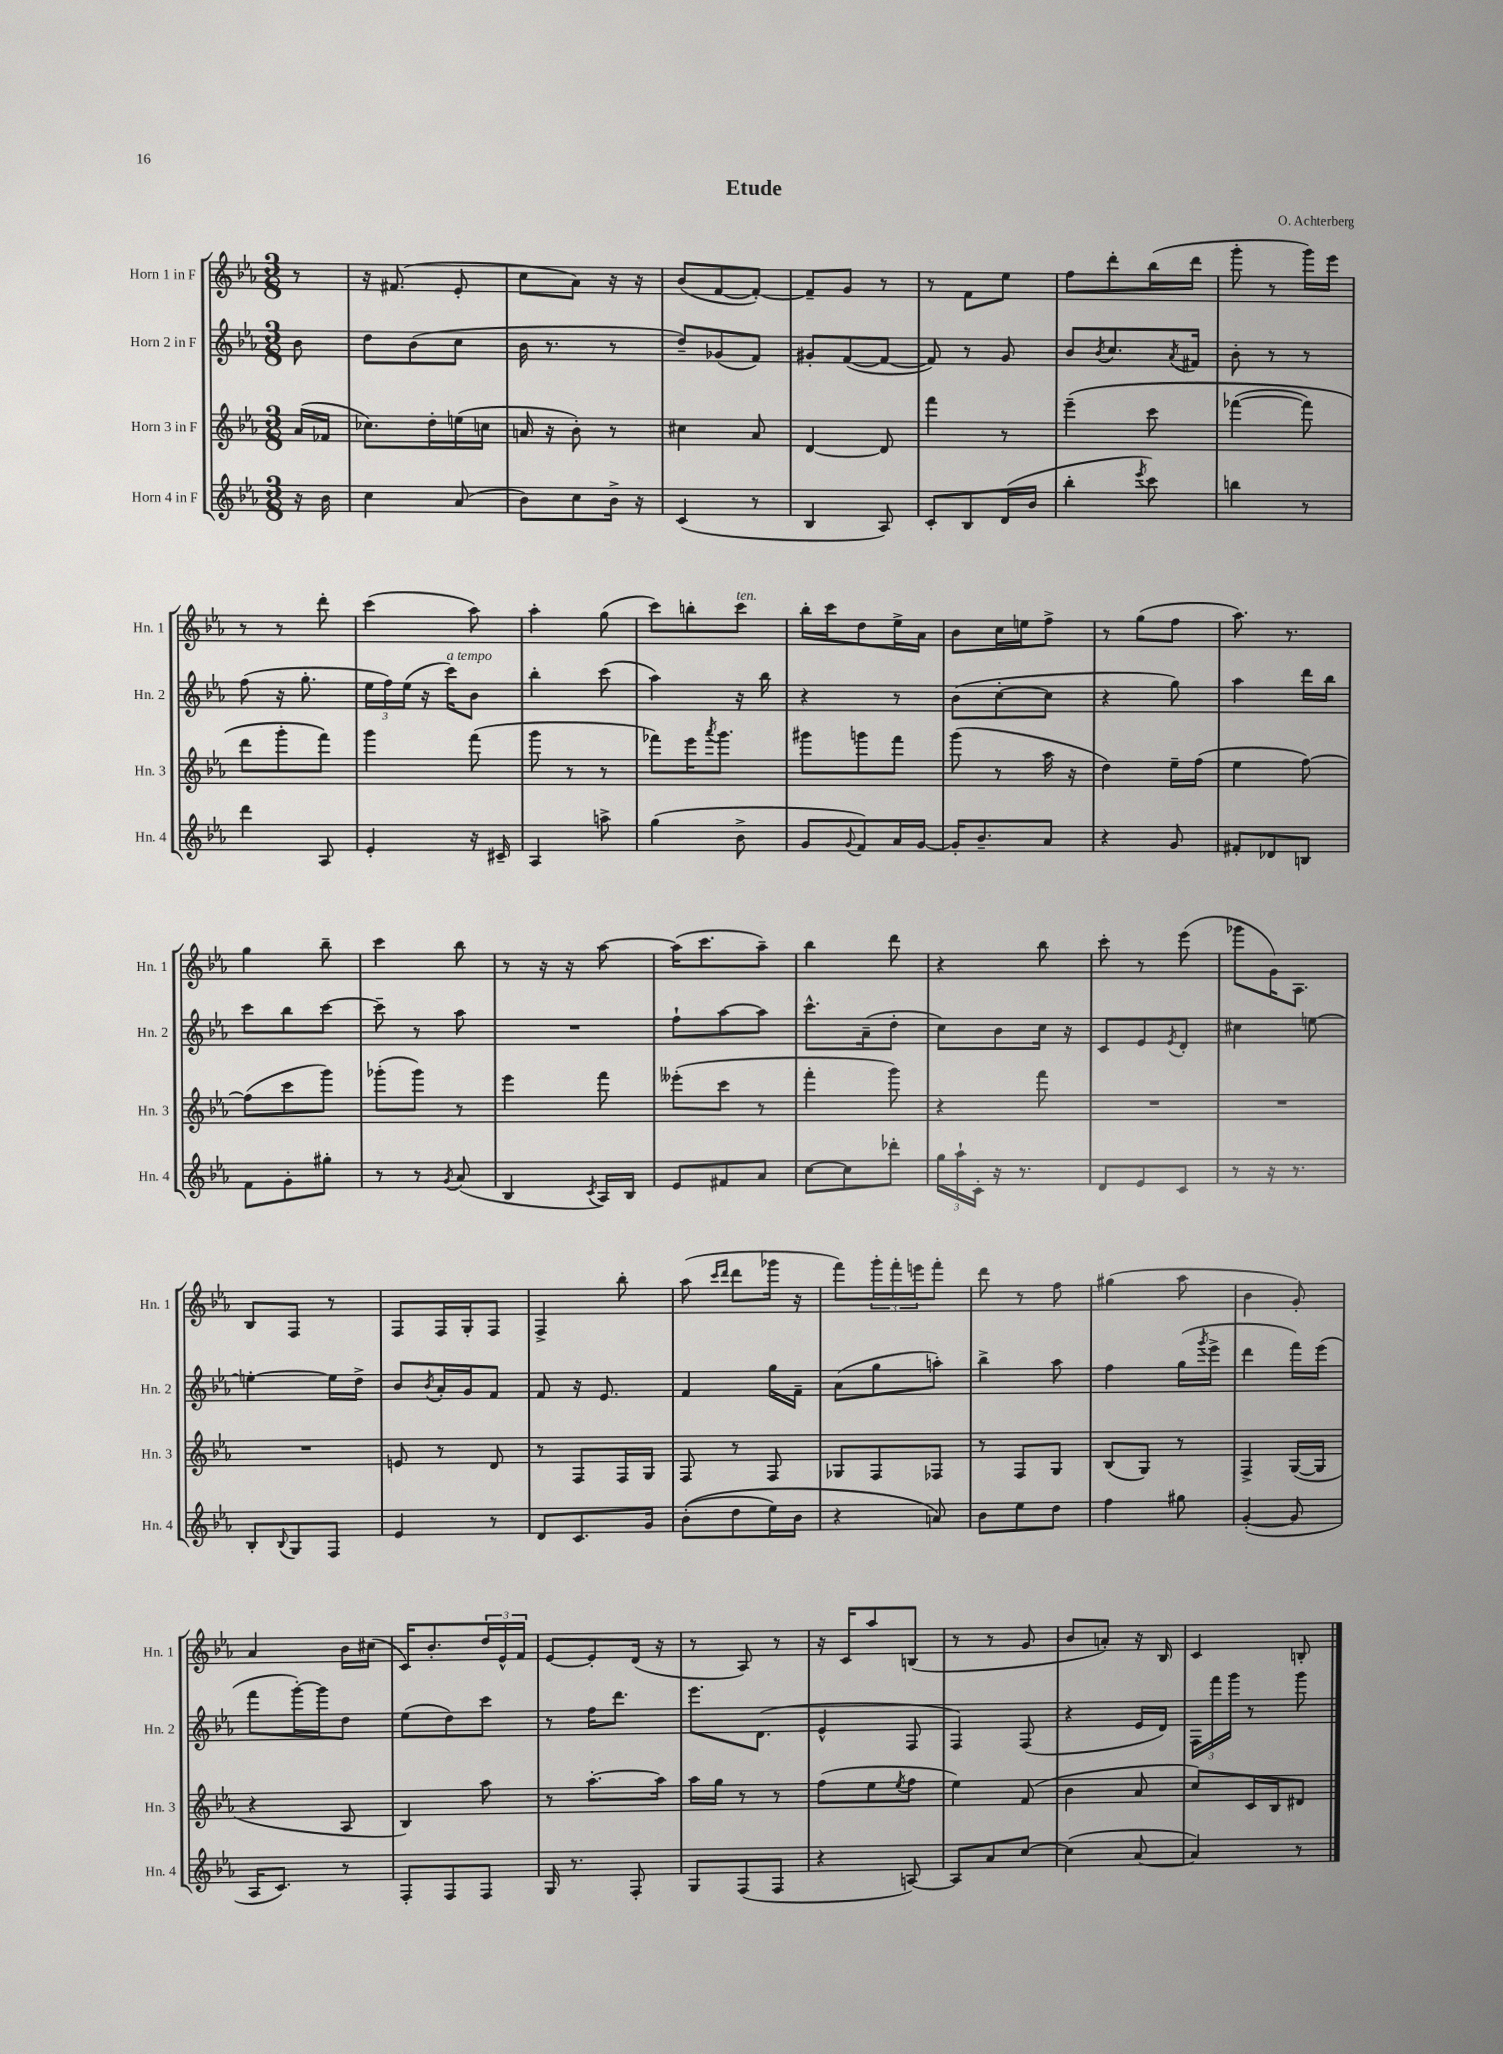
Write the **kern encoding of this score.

**kern	**kern	**kern	**kern
*staff4	*staff3	*staff2	*staff1
*clefG2	*clefG2	*clefG2	*clefG2
*k[b-e-a-]	*k[b-e-a-]	*k[b-e-a-]	*k[b-e-a-]
*M3/8	*M3/8	*M3/8	*M3/8
16r	(16a-	8b-	8r
16b-	16f-	.	.
=	=	=	=
4cc	8.cc-)	8dd	16r
.	.	.	(8.f#
.	.	(8b-	.
.	16dd'	.	.
(8a-	(16ee	8cc	8e-'
.	16cc	.	.
=	=	=	=
8b-)	16a	16b-	8cc
.	16r	8.r	.
8cc	8b-')	.	8a-)
16b-^	8r	8r	16r
16r	.	.	16r
=	=	=	=
(4c	4cc#	8dd~)	(8b-
.	.	(8g-	[8f
8r	8a-	8f)	8f'_)
=	=	=	=
4B-	[4d	8g#'	8f~]
.	.	([8f	8g
8A-)	8d]	8f_	8r
=	=	=	=
8c'	4fff	8f])	8r
8B-	.	8r	8f
(16d	8r	8g	8ee-
16b-	.	.	.
=	=	=	=
4bb-'	&(4eee-~	8b-	8ff
.	.	8qb-	.
.	.	8.cc	8ddd'
8qeee-	.	.	.
8ccc)	8ccc	.	(16bb-
.	.	8qa-	.
.	.	16f#	16ddd
=	=	=	=
4bb	([4fff-	8b-'	8ggg'
.	.	8r	8r
8r	8fff-])	8r	16ggg)
.	.	.	16eee-
=	=	=	=
4ddd	8ddd	(8ff	8r
.	8ggg'	16r	8r
.	.	8.gg'	.
8A-	8fff&)	.	8ddd'
=	=	=	=
4e-'	4ggg	24ee-	(4ccc
.	.	24ff)	.
.	.	(24ee-	.
.	.	16r	.
.	.	16ccc)	.
16r	(8fff	8b-	8aa-)
16c#~	.	.	.
=	=	=	=
4A-	8ggg	4bb-'	4aa-'
.	8r	.	.
8aa^	8r	(8ccc	(8gg
=	=	=	=
(4gg	8fff-)	4aa-)	8ccc)
.	16eee-	.	8bb'
.	8qaaa-	.	.
.	8.ggg	.	.
8b-^	.	16r	8ccc
.	.	16bb-	.
=	=	=	=
8g	8ggg#	4r	16bb-'
.	.	.	16ccc
8qqg	.	.	.
8f)	8ggg	.	8dd
16a-	8fff	8r	16ee-^
[16g	.	.	16a-
=	=	=	=
16g']	(8ggg	(8b-	8b-
8.b-~	.	.	.
.	8r	[8cc'	16cc
.	.	.	16ee
8a-	16aa-	8cc]	8ff^
.	16r	.	.
=	=	=	=
4r	4dd)	4r	8r
.	.	.	(8gg
8g	16ee-~	8gg)	8ff
.	(16ff	.	.
=	=	=	=
8f#'	4ee-	4aa-	8.aa-)
8d-	.	.	.
.	.	.	8.r
8B	[8ff)	16ddd	.
.	.	16bb-	.
=	=	=	=
8f	(8ff]	8ccc	4gg
8g'	8ccc	8bb-	.
8gg#'	8ggg)	[8ccc	8bb-~
=	=	=	=
8r	(8ggg-'	8ccc~]	4ccc
8r	8ggg-)	8r	.
8qg	.	.	.
(8a-	8r	8aa-	8bb-
=	=	=	=
4B-	4eee-	4.r	8r
.	.	.	16r
.	.	.	16r
8qc	.	.	.
16A-)	8fff	.	[8aa-
16B-	.	.	.
=	=	=	=
8e-	(8eee--'	8ff`	(16aa-]
.	.	.	8.ccc
8f#	8ccc	[8aa-	.
8a-	8r	8aa-]	8aa-~)
=	=	=	=
[8cc	4fff'	8.ccc^^	4bb-
8cc]	.	.	.
.	.	(16a-~	.
8ddd-'	8ggg)	8dd'	8ddd
=	=	=	=
24gg	4r	8cc)	4r
24aa-`	.	.	.
24c'	.	.	.
16r	.	8b-	.
8.r	.	.	.
.	8fff	16cc	8bb-
.	.	16r	.
=	=	=	=
8d	4.r	8c	8ccc'
8e-	.	8e-	8r
.	.	8qe-	.
8c	.	8d'	(8eee-
=	=	=	=
8r	4.r	4cc#	8ggg-
16r	.	.	16g)
8.r	.	.	8.A-
.	.	[8ee	.
=	=	=	=
8B-'	4.r	4ee'_	8B-
8qqB-	.	.	.
8G	.	.	8F
8F	.	16ee]	8r
.	.	16dd^	.
=	=	=	=
4e-	8e	8b-	8F
.	.	8qb-	.
.	8r	16a-'	16F
.	.	16g	16G'
8r	8d	8f	8F
=	=	=	=
8d	8r	8f	4F^
8.c	8F	16r	.
.	.	8.e-	.
.	16F	.	8bb-'
16g	16G	.	.
=	=	=	=
&((8b-'	8F	4f	(8aa-
.	.	.	16qqccc
.	.	.	16qqddd
8dd	8r	.	8ddd
16ee-)	8F	16gg	16ggg-
16b-	.	16f~	16r
=	=	=	=
4r	8G-	(8a-	8fff)
.	8F	8gg	24ggg'
.	.	.	24fff'
.	.	.	24eee
8a&)	8F-	8aa')	8fff'
=	=	=	=
8b-	8r	4bb-^	8ddd
8ee-	8F	.	8r
8dd	8G	8aa-	8ff
=	=	=	=
4ff	(8B-	4ff	(4gg#
.	8G)	.	.
8gg#	8r	(16gg	8aa-
.	.	8qggg	.
.	.	16eee-^	.
=	=	=	=
([4g'	4F^	4ddd	4b-
8g]	([16G	16fff)	8g')
.	16G]	(16eee-	.
=	=	=	=
16A-	4r	8fff	4a-
8.c)	.	.	.
.	.	[16ggg')	.
.	.	16ggg]	.
8r	8A-	8dd	16b-
.	.	.	(16cc#
=	=	=	=
8F'	4B-)	(8ee-	16c)
.	.	.	8.b-'
8F	.	8dd)	.
8F	8aa-	8ccc	24dd
.	.	.	24e-^^
.	.	.	24f
=	=	=	=
16G	8r	8r	[8e-
8.r	.	.	.
.	[8.aa-'	16ff	8e-']
.	.	8.ddd	.
8F'	.	.	(16d
.	16aa-]	.	16r
=	=	=	=
8G	16aa-	8.eee-	8r
.	16gg	.	.
(8F	8r	.	8A-)
.	.	(8.d	.
8F	8r	.	8r
=	=	=	=
4r	(8ff	4e-^^	16r
.	.	.	16c
.	8ee-	.	8aa-
.	8qee-	.	.
[8A)	8ff	8F	(8B
=	=	=	=
8A]	4ee-)	4F)	8r
8a-	.	.	8r
[8cc	(8f	(8F	8g
=	=	=	=
(4cc]	4b-	4r	8b-
.	.	.	8a')
[8a-	8a-	16e-	16r
.	.	16d)	16B-
=	=	=	=
4a-])	8cc)	24F	4c
.	.	24fff	.
.	.	24ggg	.
.	16c	8r	.
.	16B-	.	.
8r	8d#	8ggg	8B'
==	==	==	==
*-	*-	*-	*-
